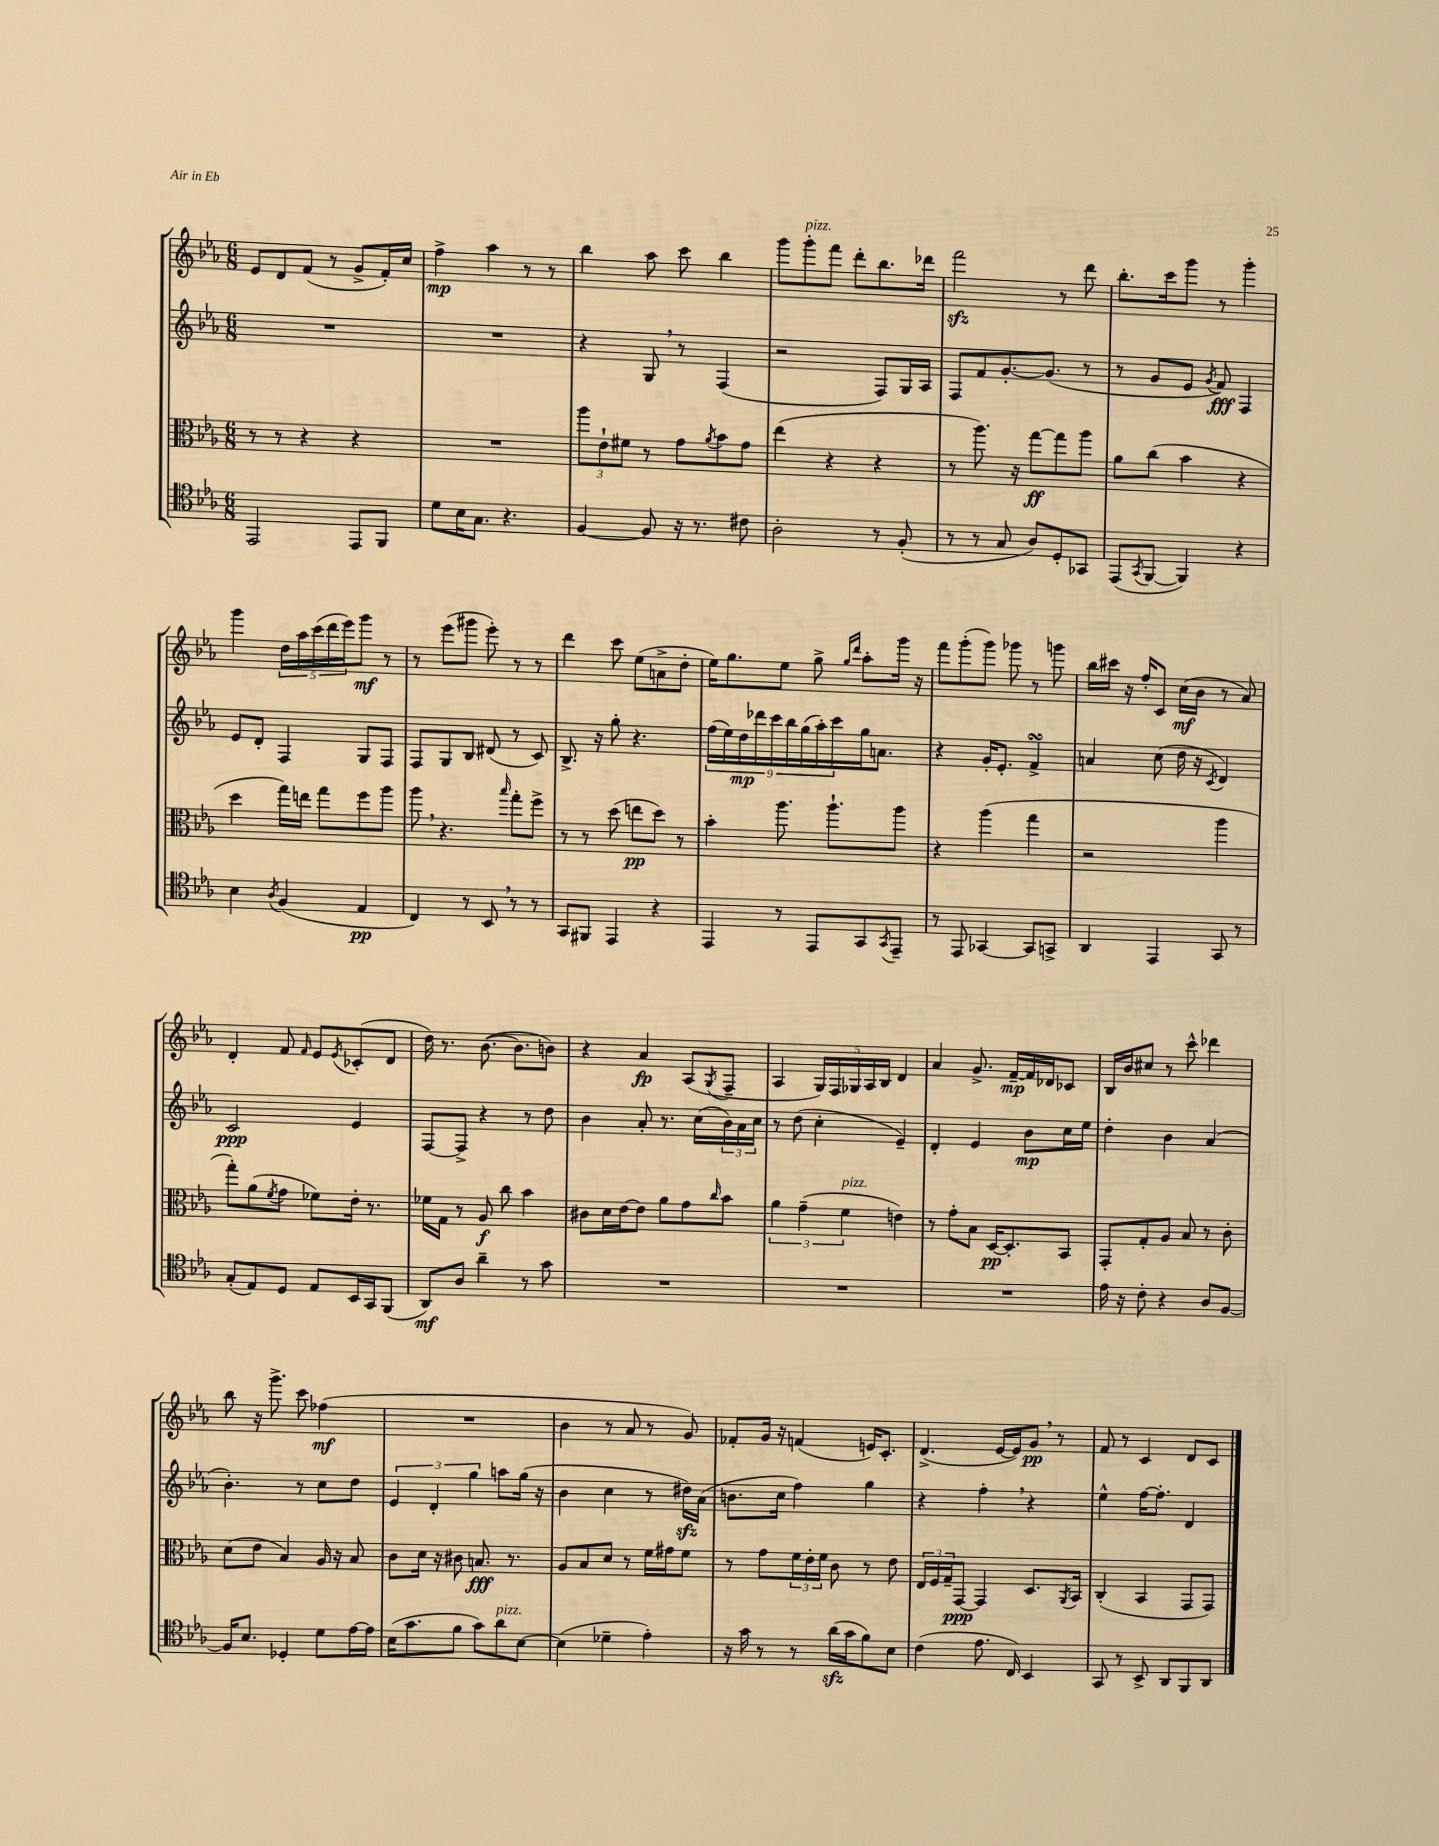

**kern	**dynam	**kern	**dynam	**kern	**dynam	**kern	**dynam
*part4	*part4	*part3	*part3	*part2	*part2	*part1	*part1
*staff4	*staff4	*staff3	*staff3	*staff2	*staff2	*staff1	*staff1
*clefC4	*	*clefC3	*	*clefG2	*	*clefG2	*
*k[b-e-a-]	*	*k[b-e-a-]	*	*k[b-e-a-]	*	*k[b-e-a-]	*
*M6/8	*	*M6/8	*	*M6/8	*	*M6/8	*
=40	=40	=40	=40	=40	=40	=40	=40
2EE-/	.	8r	.	2.r	.	8e-/L	.
.	.	8r	.	.	.	8d/	.
.	.	4r	.	.	.	(8f/J	.
.	.	.	.	.	.	8r	.
8EE-/L	.	4r	.	.	.	8g^/L	.
8FF/J	.	.	.	.	.	16f'/L)	.
.	.	.	.	.	.	16cc/JJ	.
=41	=41	=41	=41	=41	=41	=41	=41
8d\L	.	2.r	.	2.r	.	4ff^\	mp
16B-\K	.	.	.	.	.	.	.
8.G\J	.	.	.	.	.	.	.
.	.	.	.	.	.	4aa-\	.
4.r	.	.	.	.	.	.	.
.	.	.	.	.	.	8r	.
.	.	.	.	.	.	8r	.
=42	=42	=42	=42	=42	=42	=42	=42
[4F/	.	12aa-\L	.	4r	.	4bb-\	.
.	.	12e-`\	.	.	.	.	.
.	.	12f#X\J	.	.	.	.	.
8F/]	.	8r	.	8G,/	.	8aa-\	.
16r	.	8g\L	.	8r	.	8ccc\	.
8.r	.	.	.	.	.	.	.
.	.	8qa-/	.	.	.	.	.
.	.	8b-\	.	(4F/	.	4bb-\	.
8c#X\	.	8g\J	.	.	.	.	.
=43	=43	=43	=43	=43	=43	=43	=43
2A-'\	.	(4ee-\	.	2r	.	8ggg\L	.
!	!	!	!	!	!	!LO:TX:a:i:t=pizz.	!
.	.	.	.	.	.	8ggg'\	.
.	.	4r	.	.	.	8fff\J	.
.	.	.	.	.	.	8ddd'\L	.
8r	.	4r	.	8F/L)	.	8.bb-\	.
(8F'/	.	.	.	16G/L	.	.	.
.	.	.	.	16A-/JJ	.	16ddd-X\Jk	.
=44	=44	=44	=44	=44	=44	=44	=44
8r	.	8r	.	8F/L	.	2fffzz\	.
8r	.	8.aa-\)	.	8f/	.	.	.
8G/	.	.	.	[8.g'/	.	.	.
.	.	16r	.	.	.	.	.
8A-/L)	.	[8gg\L	ff	.	.	.	.
.	.	.	.	(8.g/J]	.	.	.
8D'/	.	8gg\]	.	.	.	8r	.
8GG-X/J	.	8aa-\J	.	8r	.	8ddd\	.
=45	=45	=45	=45	=45	=45	=45	=45
(8EE-/L	.	8a-\L	.	8r	.	8.bb-'\L	.
8qGG/	.	.	.	.	.	.	.
[8FF/J	.	(8cc\J	.	8g/L	.	.	.
.	.	.	.	.	.	16ccc\k	.
4FF/])	.	4b-\	.	8e-/J	.	8ggg\J	.
.	.	.	.	8qg/	.	.	.
.	.	.	.	8f/)	fff	8r	.
4r	.	4r	.	4F/	.	4ggg'\	.
!!LO:LB:g=z
=46	=46	=46	=46	=46	=46	=46	=46
4B-\	.	4dd\	.	8e-/L	.	4ggg\	.
.	.	.	.	8d'/J	.	.	.
8qA-/	.	.	.	.	.	.	.
(4F/	.	16gg\LL)	.	4F/	.	20dd\LL	.
.	.	.	.	.	.	20aa-\	.
.	.	16een\JJ	.	.	.	.	.
.	.	.	.	.	.	(20ccc\	.
.	.	8gg\L	.	.	.	.	.
.	.	.	.	.	.	20ddd\	.
.	.	.	.	.	.	20eee-\J)	.
4E-/	pp	8ff\	.	8G/L	.	8ggg\J	mf
.	.	8aa-\J	.	8F/J	.	8r	.
=47	=47	=47	=47	=47	=47	=47	=47
4C/)	.	8aa-,\	.	8F/L	.	8r	.
.	.	4.r	.	8G/	.	(8eee-\L	.
8r	.	.	.	8B-/J	.	8ggg#X\J	.
8BB-,/	.	.	.	(8d#X/	.	8eee-'\)	.
.	.	16qqbb-/	.	.	.	.	.
8r	.	8gg'\L	.	8r	.	8r	.
8r	.	8ff^\J	.	8c/)	.	8r	.
=48	=48	=48	=48	=48	=48	=48	=48
8GG/L	.	8r	.	8.B-^/	.	4ddd\	.
8FF#X/J	.	8r	.	.	.	.	.
.	.	.	.	16r	.	.	.
4EE-/	.	(8dd\	.	8gg'\	.	8ccc\	.
.	.	8een\L	pp	4.r	.	(8ee-\L	.
4r	.	8dd\J)	.	.	.	8an^\	.
.	.	8r	.	.	.	8dd'\J	.
=49	=49	=49	=49	=49	=49	=49	=49
4EE-/	.	4b-'\	.	(18ff\LL	.	16ee-\KL)	.
.	.	.	.	18ee-\)	.	.	.
.	.	.	.	.	.	8.gg\	.
.	.	.	.	18dd\	mp	.	.
.	.	.	.	18ddd-X\	.	.	.
.	.	.	.	18ccc\	.	.	.
8r	.	8.aa-\	.	.	.	8ee-\J	.
.	.	.	.	18bb-\	.	.	.
.	.	.	.	(18gg\	.	.	.
8EE-/L	.	.	.	.	.	8gg^\	.
.	.	.	.	18aa-'\)	.	.	.
.	.	8.aa-`\L	.	.	.	.	.
.	.	.	.	18ccc\	.	.	.
.	.	.	.	.	.	16qqgg/LL	.
.	.	.	.	.	.	16qqddd/JJ	.
8GG/	.	.	.	16gg\J	.	8aa-'\L	.
.	.	.	.	8.an\J	.	.	.
8qGG/	.	.	.	.	.	.	.
8EE-~/J	.	8aa-\J	.	.	.	16ggg\Jk	.
.	.	.	.	.	.	16r	.
=50	=50	=50	=50	=50	=50	=50	=50
8r	.	4r	.	4r	.	8fff\L	.
8EE-/	.	.	.	.	.	(8ggg'\	.
[4GG-X/	.	(4aa-\	.	16g'/KL	.	8ggg\J)	.
.	.	.	.	8.e-'/J	.	.	.
.	.	.	.	.	.	8ggg-X\	.
8GG-/L]	.	4gg\	.	4fsSSS^/	.	8r	.
8GGn^/J	.	.	.	.	.	8gggn\	.
=51	=51	=51	=51	=51	=51	=51	=51
4AA-/	.	2r	.	4an/	.	16bb-\LL	.
.	.	.	.	.	.	16ccc#X\JJ	.
.	.	.	.	.	.	16r	.
.	.	.	.	.	.	16ff'/KL	.
4EE-/	.	.	.	(8cc\	.	8c/J	.
.	.	.	.	16dd\	.	(16cc\LL	mf
.	.	.	.	16r	.	16b-\JJ	.
.	.	.	.	8qc/	.	.	.
8GG/	.	4aa-\	.	4d/)	.	8r	.
8r	.	.	.	.	.	8a-/)	.
!!LO:LB:g=z
=52	=52	=52	=52	=52	=52	=52	=52
(8G'/L	.	8gg'\L)	.	2c/	ppp	4d'/	.
8E-/)	.	(8a-\	.	.	.	.	.
.	.	8qf/	.	.	.	.	.
8D/J	.	8g\J	.	.	.	8f/	.
.	.	.	.	.	.	16qqf/	.
8E-/L	.	8f-X\L)	.	.	.	8e-/L	.
.	.	.	.	.	.	8qe-/	.
16BB-/L	.	16e-'\Jk	.	4e-/	.	(8c-X'/	.
16GG/J	.	8.r	.	.	.	.	.
(8FF/J	.	.	.	.	.	8d/J	.
=53	=53	=53	=53	=53	=53	=53	=53
8AA-/L)	mf	16f-X\LL	.	[8F/L	.	16dd\)	.
.	.	16G\JJ	.	.	.	8.r	.
8A-/J	.	8r	.	8F^/J]	.	.	.
4a-~\	.	8A-/	f	4r	.	([8.b-\	.
.	.	8cc\	.	.	.	.	.
.	.	.	.	.	.	8.b-\L]	.
8r	.	4b-\	.	8r	.	.	.
8g\	.	.	.	8dd\	.	8bn\J)	.
=54	=54	=54	=54	=54	=54	=54	=54
2.r	.	8c#X\L	.	4b-\	.	4r	.
.	.	16d\L	.	.	.	.	.
.	.	[16e-\J	.	.	.	.	.
.	.	8e-\J]	.	8a-'/	.	4a-/	fp
.	.	8a-\L	.	8.r	.	.	.
.	.	8g\	.	.	.	(8A-/L	.
.	.	.	.	(16cc\LL	.	.	.
.	.	16qqcc/	.	.	.	8qG/	.
.	.	8b-\J	.	24b-\)	.	8F~/J	.
.	.	.	.	24a-\	.	.	.
.	.	.	.	24cc\JJ	.	.	.
=55	=55	=55	=55	=55	=55	=55	=55
2.r	.	6a-\	.	8r	.	4A-/	.
.	.	.	.	(8dd\	.	.	.
.	.	(6g~\	.	.	.	.	.
.	.	.	.	4cc'\	.	20G/LL)	.
.	.	.	.	.	.	20F/	.
!	!	!LO:TX:a:i:t=pizz.	!	!	!	!	!
.	.	6f\	.	.	.	.	.
.	.	.	.	.	.	20G-X/	.
.	.	.	.	.	.	20A-/	.
.	.	.	.	.	.	20B-/JJ	.
.	.	4en\)	.	4e-~/)	.	4d/	.
=56	=56	=56	=56	=56	=56	=56	=56
2.r	.	8r	.	4d'/	.	4a-/	.
.	.	8g'\L	.	.	.	.	.
.	.	8B-\J	.	4e-/	.	8.g^/	.
.	.	[16D/KL	pp	.	.	.	.
.	.	8.D'/]	.	.	.	[16f~/LL	mp
.	.	.	.	8b-\L	mp	16f/]	.
.	.	.	.	.	.	16d-X/J	.
.	.	8BB-/J	.	16cc\L	.	8c-X/J	.
.	.	.	.	16ee-\JJ	.	.	.
=57	=57	=57	=57	=57	=57	=57	=57
16e-\	.	8GG'/L	.	4dd'\	.	16B-/LL	.
16r	.	.	.	.	.	16b-/J	.
8c'\	.	8G'/	.	.	.	8cc#X/J	.
4r	.	8A-/J	.	4b-\	.	8r	.
.	.	8B-/	.	.	.	8ccc^^\	.
8A-/L	.	8r	.	(4a-/	.	4ddd-X\	.
[8F/J	.	8c'\	.	.	.	.	.
!!LO:LB:g=z
=58	=58	=58	=58	=58	=58	=58	=58
16F/KL]	.	(8d\L	.	4.b-'\)	.	8bb-\	.
8.B-/J	.	.	.	.	.	.	.
.	.	8e-\J	.	.	.	16r	.
.	.	.	.	.	.	8.ggg^\	.
4D-X'/	.	4B-/)	.	.	.	.	.
.	.	.	.	8r	.	8ccc\	.
8d\L	.	16A-/	.	8cc\L	.	(4ff-X\	mf
.	.	16r	.	.	.	.	.
[16e-\L	.	8B-/	.	8dd\J	.	.	.
16e-\JJ]	.	.	.	.	.	.	.
=59	=59	=59	=59	=59	=59	=59	=59
(16B-\KL	.	8c\L	.	6e-/	.	2.r	.
8.g\	.	.	.	.	.	.	.
.	.	16d\Jk	.	.	.	.	.
.	.	.	.	6d'/	.	.	.
.	.	16r	.	.	.	.	.
8f\J	.	8c#X\	.	.	.	.	.
.	.	.	.	6gg\	.	.	.
8g\L)	.	8.Bn/	fff	.	.	.	.
!LO:TX:a:i:t=pizz.	!	!	!	!	!	!	!
8a-\	.	.	.	8aan\L	.	.	.
.	.	8.r	.	.	.	.	.
[8B-\J	.	.	.	(16gg\Jk	.	.	.
.	.	.	.	16r	.	.	.
=60	=60	=60	=60	=60	=60	=60	=60
(4B-\]	.	8A-/L	.	4b-\	.	4b-\	.
.	.	8B-/	.	.	.	.	.
4d-X~\	.	8d/J	.	4cc\	.	8r	.
.	.	8r	.	.	.	8a-/	.
4e-'\)	.	16f\LL	.	8r	.	8r	.
.	.	16g#X\J	.	.	.	.	.
.	.	8f\J	.	16dd#Xzz\LL)	.	8g/)	.
.	.	.	.	(16a-\JJ	.	.	.
=61	=61	=61	=61	=61	=61	=61	=61
16r	.	8r	.	8.bn\L	.	8f-X'/L	.
16g\	.	.	.	.	.	.	.
8r	.	8g\L	.	.	.	16g/Jk	.
.	.	.	.	16cc\Jk	.	16r	.
8r	.	24f\L	.	4ff\)	.	(4fn/	.
.	.	24e-'\	.	.	.	.	.
.	.	24f\JJ	.	.	.	.	.
(16a-zz\LL	.	8c\	.	.	.	.	.
16g\J	.	.	.	.	.	.	.
8f\)	.	8r	.	4gg\	.	16en/KL)	.
.	.	.	.	.	.	8.c'/J	.
8B-\J	.	8e-\	.	.	.	.	.
=62	=62	=62	=62	=62	=62	=62	=62
(4c\	.	24E-/LL	.	4r	.	(4.d^/	.
.	.	24F/	.	.	.	.	.
.	.	24G~/J	.	.	.	.	.
.	.	[8GG/J	ppp	.	.	.	.
8.e-\	.	4GG/]	.	4ff',\	.	.	.
.	.	.	.	.	.	[16e-/LL	.
16C/)	.	.	.	.	.	16e-/J])	.
4BB-/	.	8.D/L	.	4r	.	8g,/J	pp
.	.	.	.	.	.	8r	.
.	.	8qAA-/	.	.	.	.	.
.	.	16BB-/Jk	.	.	.	.	.
=63	=63	=63	=63	=63	=63	=63	=63
8GG/	.	(4C'/	.	4ee-^^\	.	8f/	.
8r	.	.	.	.	.	8r	.
8BB-^/	.	4BB-/	.	[16ff\KL	.	4c/	.
.	.	.	.	8.ff'\J]	.	.	.
8AA-/L	.	.	.	.	.	.	.
8FF/	.	8GG/L	.	4d/	.	8d/L	.
8AA-/J	.	8GG/J)	.	.	.	8c/J	.
==	==	==	==	==	==	==	==
*-	*-	*-	*-	*-	*-	*-	*-
